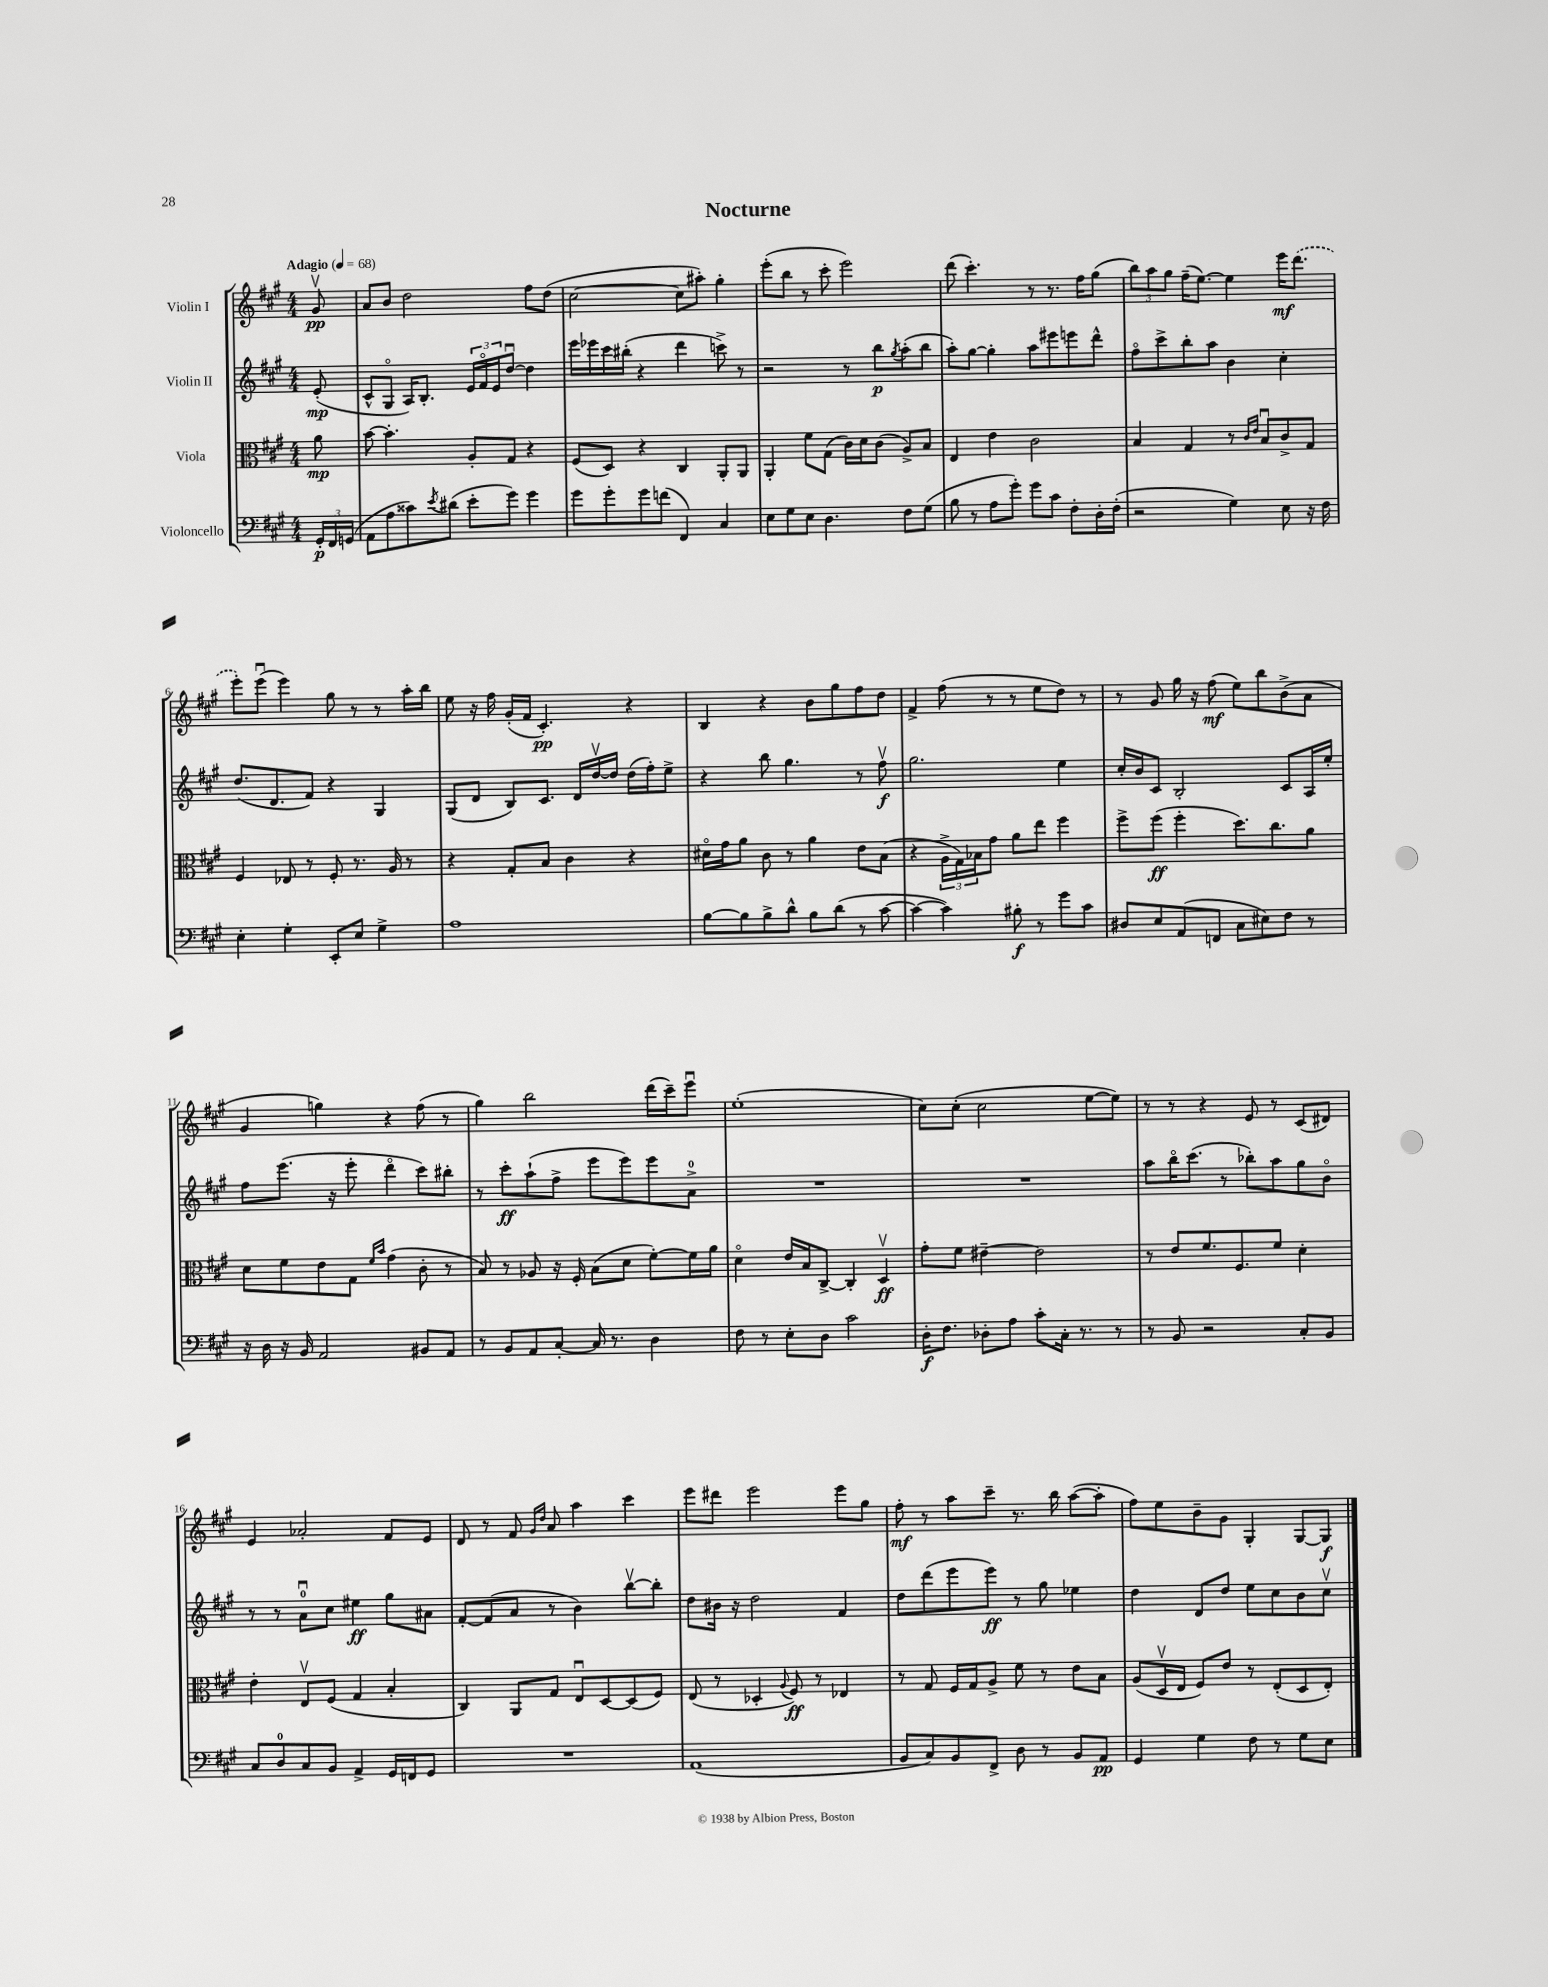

**kern	**dynam	**kern	**dynam	**kern	**dynam	**kern	**dynam
*part4	*part4	*part3	*part3	*part2	*part2	*part1	*part1
*staff4	*staff4	*staff3	*staff3	*staff2	*staff2	*staff1	*staff1
*I"Violoncello	*	*I"Viola	*	*I"Violin II	*	*I"Violin I	*
*clefF4	*	*clefC3	*	*clefG2	*	*clefG2	*
*k[f#c#g#]	*	*k[f#c#g#]	*	*k[f#c#g#]	*	*k[f#c#g#]	*
*M4/4	*	*M4/4	*	*M4/4	*	*M4/4	*
*MM68	*	*MM68	*	*MM68	*	*MM68	*
=	=	=	=	=	=	=	=
!	!	!	!	!	!	!LO:TX:a:B:t=Adagio	!
24GG#'/LL	p	8a\	mp	(8e'/	mp	8g#v/	pp
24FF#/	.	.	.	.	.	.	.
(24GGn/JJ	.	.	.	.	.	.	.
=1	=1	=1	=1	=1	=1	=1	=1
8AA\L	.	[8b\	.	8c#^^/L	.	8a/L	.
8A\	.	4.b'\]	.	8G#/J	.	8b/J	.
8c##X\)	.	.	.	16A/KL)	.	2dd\	.
.	.	.	.	8.B'/J	.	.	.
8qe/	.	.	.	.	.	.	.
(8d#X\J	.	.	.	.	.	.	.
8e'\L	.	8A'/L	.	24e/LL	.	.	.
.	.	.	.	24f#/	.	.	.
.	.	.	.	24e/J	.	.	.
8g#\J)	.	8G#/J	.	[8ddu/J	.	.	.
4g#\	.	4r	.	4dd\]	.	8ff#\L	.
.	.	.	.	.	.	(8dd\J	.
=2	=2	=2	=2	=2	=2	=2	=2
8g#\L	.	(8F#/L	.	16eee\LL	.	[2cc#\	.
.	.	.	.	16eee-X\	.	.	.
8g#'\	.	8D/J)	.	16ccc#\	.	.	.
.	.	.	.	(16bb#X'\JJ	.	.	.
8g#\	.	4r	.	4r	.	.	.
(8fn\J	.	.	.	.	.	.	.
4FF#/)	.	4C#/	.	4ddd\	.	8cc#\L]	.
.	.	.	.	.	.	8aa#X'\J)	.
4C#/	.	8AA'/L	.	8cccn^\)	.	4gg#'\	.
.	.	8AA/J	.	8r	.	.	.
=3	=3	=3	=3	=3	=3	=3	=3
8E\L	.	4AA'/	.	2r	.	(8eee'\L	.
8G#\	.	.	.	.	.	8bb\J	.
8E\J	.	8f#\L	.	.	.	8r	.
4.D\	.	(8G#\J	.	.	.	8ccc#'\	.
.	.	16c#\LL)	.	8r	.	2eee\)	.
.	.	16d\J	.	.	.	.	.
.	.	(8c#\J	.	8bb\L	p	.	.
.	.	.	.	8qgg#/	.	.	.
8F#\L	.	8A^/L)	.	(8aa'\	.	.	.
(8G#\J	.	8B/J	.	8bb\J	.	.	.
=4	=4	=4	=4	=4	=4	=4	=4
8B\	.	4E/	.	8aa'\L)	.	(8ddd\	.
8r	.	.	.	[8gg#\J	.	4.ccc#'\)	.
8A\L	.	4e\	.	4gg#'\]	.	.	.
8g#'\J)	.	.	.	.	.	.	.
8g#\L	.	2c#\	.	8aa\L	.	8r	.
8c#\J	.	.	.	8eee#X\	.	8.r	.
8F#'\L	.	.	.	8eeen\	.	.	.
.	.	.	.	.	.	16ff#\KL	.
16D'\L	.	.	.	8ddd^^\J	.	(8gg#\J	.
(16F#'\JJ	.	.	.	.	.	.	.
=5	=5	=5	=5	=5	=5	=5	=5
2r	.	4B/	.	8ff#\L	.	12bb\L)	.
.	.	.	.	.	.	12aa\	.
.	.	.	.	8ccc#^\	.	.	.
.	.	.	.	.	.	12gg#\J	.
.	.	4G#/	.	8bb'\	.	(16ff#~\KL	.
.	.	.	.	.	.	[8.ee\J)	.
.	.	.	.	8aa\J	.	.	.
4G#\)	.	8r	.	4b\	.	4ee\]	.
.	.	16qqc#/LL	.	.	.	.	.
.	.	16qqe/JJ	.	.	.	.	.
.	.	8Bu/L	.	.	.	.	.
8E\	.	8c#^/	.	4cc#'\	.	16eee\KL	mf
.	.	.	.	.	.	(8.ddd\J	.
16r	.	8G#/J	.	.	.	.	.
16F#\	.	.	.	.	.	.	.
!!LO:LB:g=z
=6	=6	=6	=6	=6	=6	=6	=6
4E'\	.	4F#/	.	(8.dd/L	.	8eee'\L)	.
.	.	.	.	.	.	(8eeeu\J	.
.	.	.	.	8.d/	.	.	.
4G#'\	.	8E-X/	.	.	.	4eee\)	.
.	.	8r	.	8f#/J)	.	.	.
8EE'/L	.	8F#'/	.	4r	.	8gg#\	.
8E/J	.	8.r	.	.	.	8r	.
4G#^\	.	.	.	4G#/	.	8r	.
.	.	16A/	.	.	.	.	.
.	.	8r	.	.	.	16aa'\LL	.
.	.	.	.	.	.	16bb\JJ	.
=7	=7	=7	=7	=7	=7	=7	=7
1A	.	4r	.	(8G#/L	.	8ee\	.
.	.	.	.	8d/J	.	16r	.
.	.	.	.	.	.	16ff#\	.
.	.	8G#'/L	.	8B/L)	.	(16g#'/LL	.
.	.	.	.	.	.	16f#/JJ	.
.	.	8B/J	.	8.c#/J	.	4.c#'/)	pp
.	.	4c#\	.	.	.	.	.
.	.	.	.	16d/LL	.	.	.
.	.	.	.	[16ddv/	.	.	.
.	.	.	.	16dd/JJ]	.	.	.
.	.	4r	.	(16dd\LL	.	4r	.
.	.	.	.	16ff#'\J)	.	.	.
.	.	.	.	8ee^\J	.	.	.
=8	=8	=8	=8	=8	=8	=8	=8
[8B\L	.	16d#X\LL	.	4r	.	4B/	.
.	.	16g#\J	.	.	.	.	.
8B\]	.	8a\J	.	.	.	.	.
8B^\	.	8c#\	.	8bb\	.	4r	.
8d^^\J	.	8r	.	4.gg#\	.	.	.
8B\L	.	4a\	.	.	.	8b\L	.
(8d\J	.	.	.	.	.	8gg#\	.
8r	.	8e\L	.	8r	.	8ff#\	.
[8c#\	.	(8B\J	.	8ff#v\	f	8dd\J	.
=9	=9	=9	=9	=9	=9	=9	=9
4c#\_	.	4r	.	2.gg#\	.	4f#^/	.
4c#\])	.	24A^\LL	.	.	.	(8ff#\	.
.	.	24G#\)	.	.	.	.	.
.	.	24B-X\J	.	.	.	.	.
.	.	8g#\J	.	.	.	8r	.
8B#X'\	f	8a\L	.	.	.	8r	.
8r	.	8ee\J	.	.	.	8ee\L	.
8g#\L	.	4ff#\	.	4ee\	.	8dd\J)	.
8c#\J	.	.	.	.	.	8r	.
=10	=10	=10	=10	=10	=10	=10	=10
8D#X/L	.	8ff#^\L	.	16cc#'/LL	.	8r	.
.	.	.	.	16b/J	.	.	.
8E/	.	(8ff#\J	ff	8c#/J	.	8g#/	.
(8AA/	.	4ff#'\	.	2B'/	.	16gg#\	.
.	.	.	.	.	.	16r	.
8FFn/J	.	.	.	.	.	(8ff#\	mf
8C#\L	.	8.dd\L)	.	.	.	8ee\L)	.
8E#X\)	.	.	.	.	.	8bb\	.
.	.	8.cc#\	.	.	.	.	.
8F#\J	.	.	.	8c#/L	.	(8b^\	.
8r	.	8a\J	.	16A/L	.	8a\J	.
.	.	.	.	16ee'/JJ	.	.	.
!!LO:LB:g=z
=11	=11	=11	=11	=11	=11	=11	=11
16r	.	8d\L	.	8ff#\L	.	4g#/	.
16D\	.	.	.	.	.	.	.
16r	.	8f#\	.	(8.eee\J	.	.	.
16BB/	.	.	.	.	.	.	.
2AA/	.	8e\	.	.	.	4ggn\)	.
.	.	.	.	16r	.	.	.
.	.	8G#\J	.	8eee'\	.	.	.
.	.	16qqf#/LL	.	.	.	.	.
.	.	16qqb/JJ	.	.	.	.	.
.	.	(4g#\	.	4ddd\	.	4r	.
8BB#X/L	.	8c#'\	.	8ccc#\L)	.	(8ff#\	.
8AA/J	.	8r	.	8bb#X'\J	.	8r	.
=12	=12	=12	=12	=12	=12	=12	=12
8r	.	8B/)	.	8r	.	4gg#\)	.
8BB/L	.	8r	.	8ccc#'\L	ff	.	.
8AA/	.	8A-X/	.	(8aa`\	.	2bb\	.
[8C#'/J	.	16r	.	8ff#^\J	.	.	.
.	.	16F#'/	.	.	.	.	.
16C#/]	.	(8B\L	.	8eee\L	.	.	.
8.r	.	.	.	.	.	.	.
.	.	8d\J	.	8eee\)	.	.	.
4D\	.	[8f#'\L)	.	8eee\	.	(16ddd\LL	.
.	.	.	.	.	.	16ccc#~\J)	.
.	.	16f#\L]	.	8a^\J	.	8eeeu\J	.
.	.	16a\JJ	.	.	.	.	.
=13	=13	=13	=13	=13	=13	=13	=13
8F#\	.	4d\	.	1r	.	(1ee'	.
8r	.	.	.	.	.	.	.
8E'\L	.	16e/LL	.	.	.	.	.
.	.	16B/J	.	.	.	.	.
8D\J	.	[8C#^/J	.	.	.	.	.
2c#\	.	4C#'/]	.	.	.	.	.
.	.	4Dv/	ff	.	.	.	.
=14	=14	=14	=14	=14	=14	=14	=14
16D'\KL	f	8g#'\L	.	1r	.	8cc#\L)	.
8.F#\J	.	.	.	.	.	.	.
.	.	8f#\J	.	.	.	(8cc#'\J	.
8D-X'\L	.	[4e#X~\	.	.	.	2cc#\	.
8A\J	.	.	.	.	.	.	.
8c#'\L	.	2e#\]	.	.	.	.	.
16C#'\Jk	.	.	.	.	.	.	.
8.r	.	.	.	.	.	.	.
.	.	.	.	.	.	[8ee\L	.
8r	.	.	.	.	.	8ee\J])	.
=15	=15	=15	=15	=15	=15	=15	=15
8r	.	8r	.	8aa\L	.	8r	.
8BB/	.	8e/L	.	16bb\K	.	8r	.
.	.	.	.	(8.ccc#\J	.	.	.
2r	.	8.f#/	.	.	.	4r	.
.	.	.	.	8r	.	.	.
.	.	8.F#/	.	.	.	.	.
.	.	.	.	8bb-X'\L)	.	8e/	.
.	.	8f#/J	.	8aa\	.	8r	.
8C#'/L	.	4d'\	.	8gg#\	.	(8c#/L	.
8BB/J	.	.	.	8b\J	.	8d#X/J)	.
!!LO:LB:g=z
=16	=16	=16	=16	=16	=16	=16	=16
8C#/L	.	4e'\	.	8r	.	4e/	.
8D/	.	.	.	8r	.	.	.
8C#/	.	8Ev/L	.	8au\L	.	2a-X'/	.
8BB/J	.	(8F#/J	.	8cc#\J	.	.	.
4AA^/	.	4G#/	.	4ee#X\	ff	.	.
16GG#/LL	.	4B'/	.	8gg#\L	.	8f#/L	.
16FFn/J	.	.	.	.	.	.	.
8GG#/J	.	.	.	8a#X\J	.	8e/J	.
=17	=17	=17	=17	=17	=17	=17	=17
1r	.	4C#/)	.	[8f#'/L	.	8d/	.
.	.	.	.	(8f#/]	.	8r	.
.	.	8AA/L	.	8a/J	.	8f#/	.
.	.	.	.	.	.	16qqg#/LL	.
.	.	.	.	.	.	16qqdd/JJ	.
.	.	8G#/J	.	8r	.	8a/	.
.	.	8Eu/L	.	4b\)	.	4aa\	.
.	.	[8D/	.	.	.	.	.
.	.	(8D/]	.	[8bbv\L	.	4ccc#\	.
.	.	8F#/J)	.	8bb'\J]	.	.	.
=18	=18	=18	=18	=18	=18	=18	=18
(1AA	.	(8E/	.	8dd\L	.	8eee\L	.
.	.	8r	.	16b#X\Jk	.	8ddd#X\J	.
.	.	.	.	16r	.	.	.
.	.	4D-X'/	.	2dd\	.	2eee\	.
.	.	8qqA/	.	.	.	.	.
.	.	8F#/)	ff	.	.	.	.
.	.	8r	.	.	.	.	.
.	.	4E-X/	.	4f#/	.	8eee\L	.
.	.	.	.	.	.	8gg#\J	.
=19	=19	=19	=19	=19	=19	=19	=19
8BB/L	.	8r	.	8dd\L	.	8ff#'\	mf
8C#/)	.	8G#/	.	(8ddd\	.	8r	.
8BB/	.	16F#/LL	.	8eee\	.	8aa\L	.
.	.	16G#/J	.	.	.	.	.
8FF#^/J	.	8A^/J	.	8eee\J)	ff	8ccc#~\J	.
8D\	.	8f#\	.	8r	.	8.r	.
8r	.	8r	.	8gg#\	.	.	.
.	.	.	.	.	.	16bb\	.
8BB/L	.	8e\L	.	4ee-X\	.	([8aa\L	.
8AA/J	pp	8B\J	.	.	.	8aa'\J]	.
=20	=20	=20	=20	=20	=20	=20	=20
4GG#/	.	(8A/L	.	4dd\	.	8ff#\L)	.
.	.	16Dv/L	.	.	.	8ee\	.
.	.	16E/JJ	.	.	.	.	.
4G#\	.	8F#/L)	.	8d/L	.	8b~\	.
.	.	8e/J	.	8dd/J	.	8g#\J	.
8F#\	.	8r	.	8ee\L	.	4G#'/	.
8r	.	(8E'/L	.	8cc#\	.	.	.
8G#\L	.	8D/	.	8b\	.	[8G#/L	.
8E\J	.	8E'/J)	.	8cc#v\J	.	8G#/J]	f
==	==	==	==	==	==	==	==
*-	*-	*-	*-	*-	*-	*-	*-
